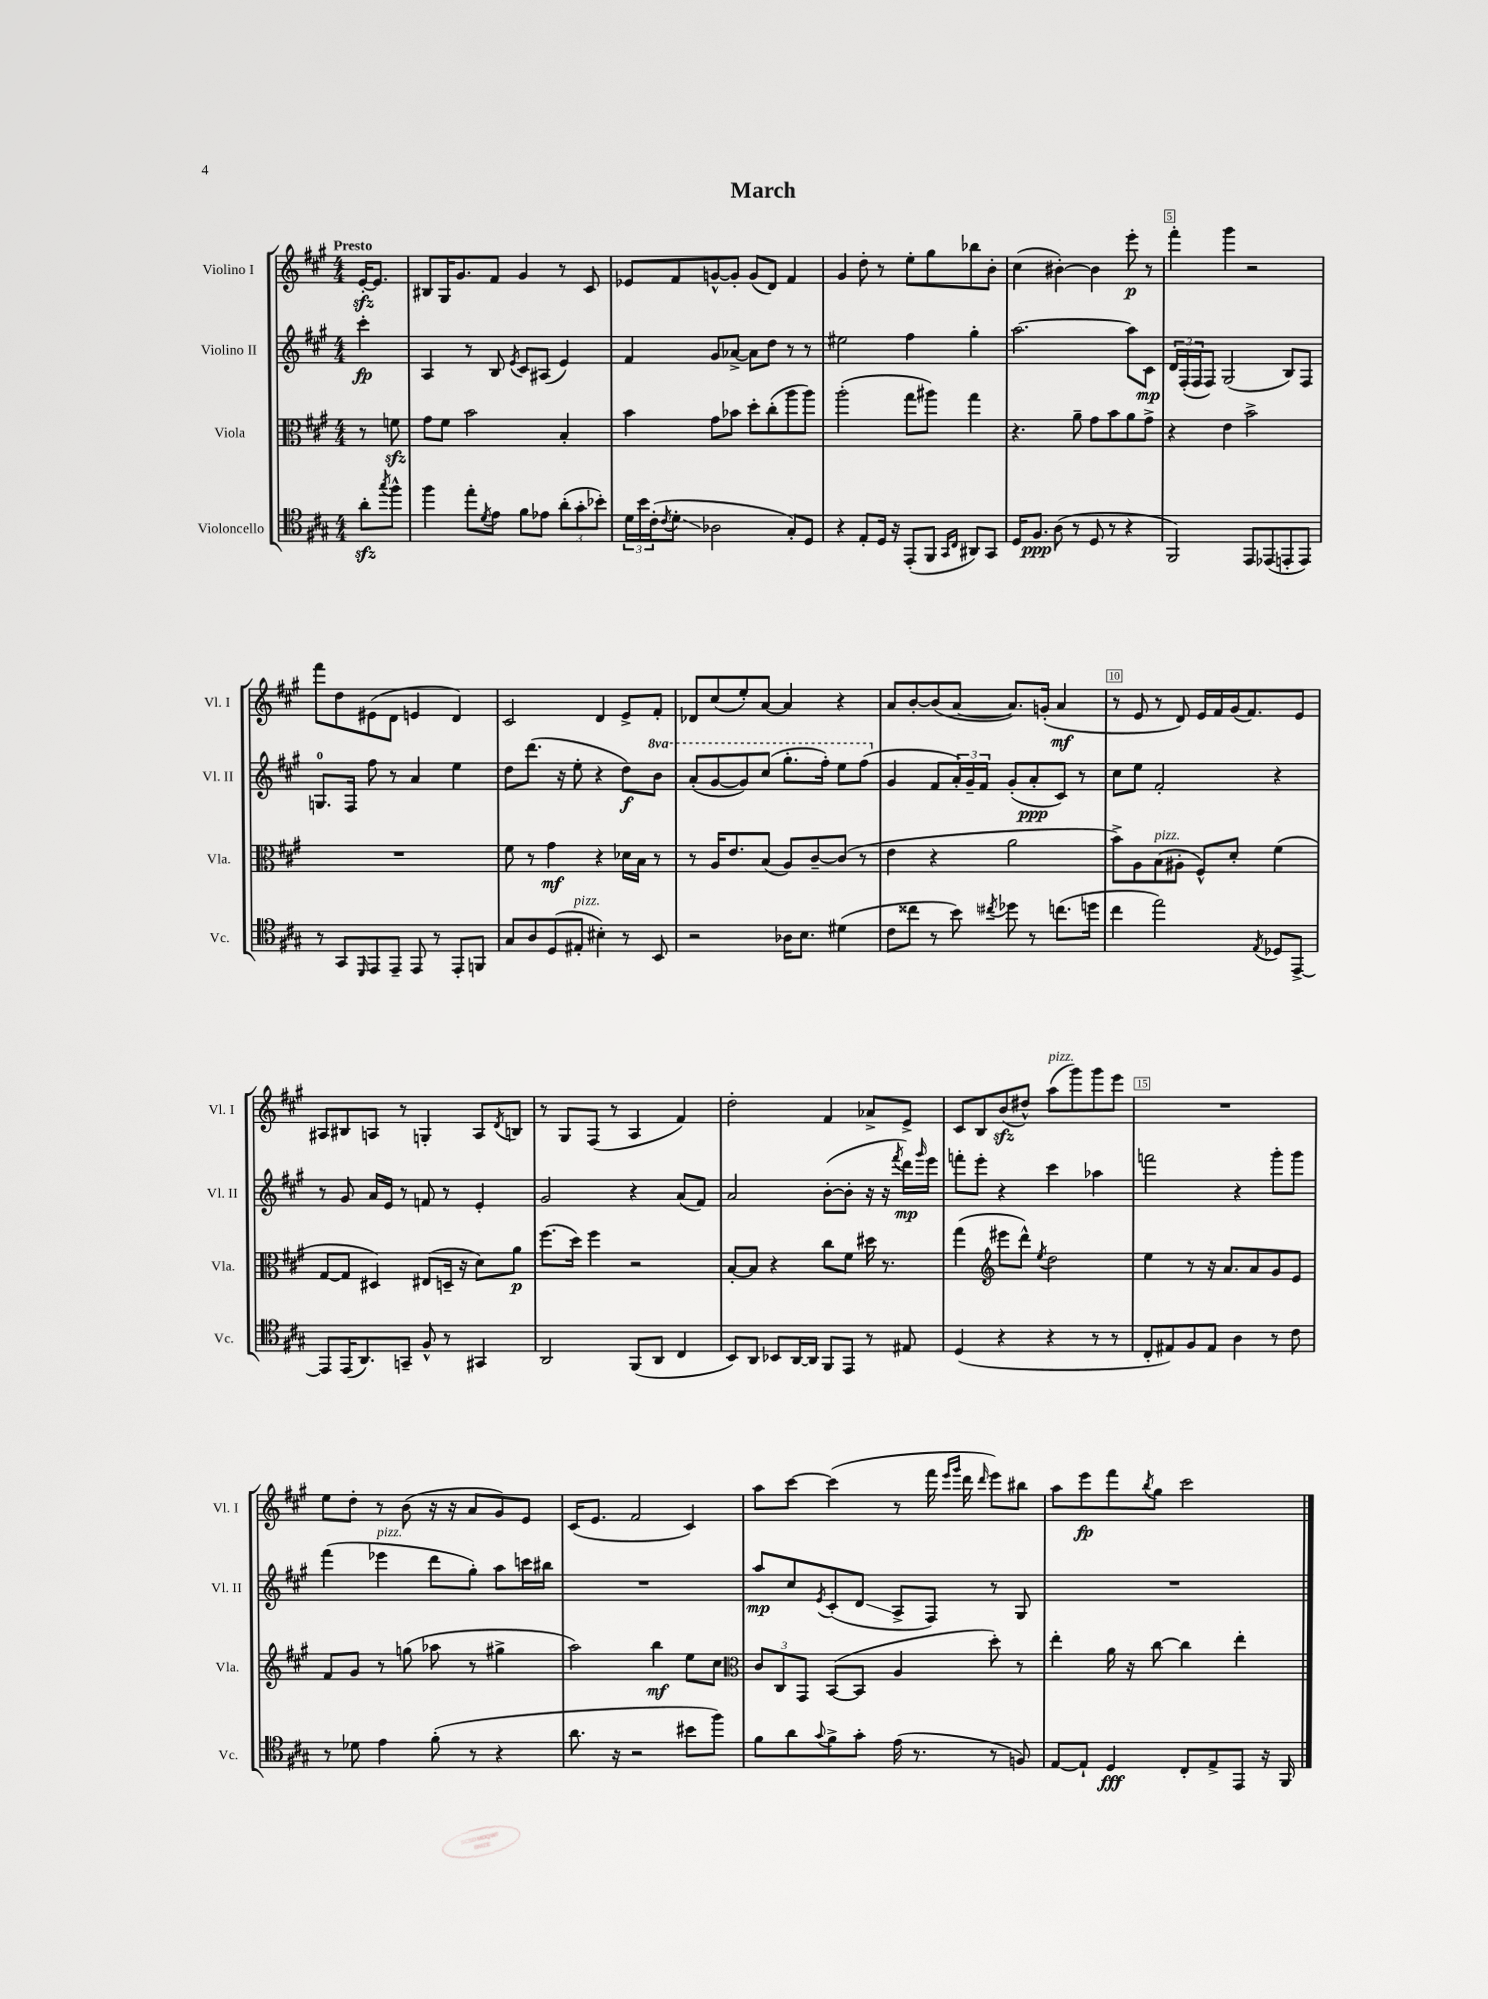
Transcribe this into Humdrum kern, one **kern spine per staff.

**kern	**kern	**kern	**kern
*staff4	*staff3	*staff2	*staff1
*clefC4	*clefC3	*clefG2	*clefG2
*k[f#c#g#]	*k[f#c#g#]	*k[f#c#g#]	*k[f#c#g#]
*M4/4	*M4/4	*M4/4	*M4/4
8a'\L	8r	4ccc#'\	[16e'/LK
.	.	.	8.e/]J
8qgg#/	.	.	.
8ff#^^\J	8f\	.	.
=	=	=	=
4ff#\	8g#\L	4A/	8B#/L
.	8f#\J	.	16G#/K
.	.	.	8.g#/
8ee'\L	2b\	8r	.
8qd/	.	.	.
8e\J	.	8B/	8f#/J
.	.	8qe/	.
8f#\L	.	8c#/L	4g#/
8e-\J	.	(8A#/J	.
(12a'\L	4B'/	4e/)	8r
12g#'\	.	.	.
.	.	.	8c#/
12b-'\J)	.	.	.
=	=	=	=
24d\LL	4b\	4f#/	8e-/L
24b\	.	.	.
(24c#'\J	.	.	.
8qc#/	.	.	.
8d'\J	.	.	8f#/
2A-\	8g#\L	8g#/L	[8g^^/
.	8b-\J	[8a-^/J	8g'/]J
.	8dd'\L	8a-\]L	(8g/L
.	(8cc#'\	8dd\J	8d/J)
8G#'/L)	8aa\	8r	4f#/
8D/J	8aa\J)	8r	.
=	=	=	=
4r	(2aa'\	2ee#\	4g#/
8E'/L	.	.	8dd'\
16D/Jk	.	.	8r
16r	.	.	.
(8EE'/L	8gg#\L	4ff#\	8ee'\L
8FF#/J	8aa#\J)	.	8gg#\
16qqGG#/LL	.	.	.
16qqC#/JJ	.	.	.
8AA#/L)	4gg#\	4gg#'\	8bb-\
8GG#/J	.	.	8b'\J
=	=	=	=
16D/LK	4.r	[2.aa\	(4cc#\
8.F#/J	.	.	.
(8A\	.	.	[4b#'\)
8r	8a~\	.	.
8D/	8g#\L	.	4b#\]
8r	8b\	.	.
4r	8a\	8aa\]L	8eee'\
.	8g#^\J	8c#\J	8r
=	=	=	=
2FF#/)	4r	24d/LL	4fff#'\
.	.	(24F#'/	.
.	.	24F#/J	.
.	.	8F#/J)	.
.	4e\	(2G#/	4ggg#\
8EE/L	2b^\	.	2r
(8EE-/	.	.	.
8EE'/	.	8B/L)	.
8EE/J)	.	8F#/J	.
=	=	=	=
8r	1r	8.G/L	8fff#\L
8GG#/L	.	.	8dd\
.	.	16F#/Jk	.
16qqDD/	.	.	.
8EE/	.	8ff#\	(8e#\
8EE~/J	.	8r	8d\J
8EE/	.	4a/	4e/
8r	.	.	.
8EE'/L	.	4ee\	4d/)
8FF/J	.	.	.
=	=	=	=
8G#/L	8f#\	8dd\L	2c#/
8A/	8r	(8.ddd\J	.
(8D/	4g#\	.	.
.	.	16r	.
8E#'/J	.	8ee'\	.
4B#'\)	4r	4r	4d/
8r	16d-\LL	8dd\L)	8e^/L
.	16B\JJ	.	.
8BB/	8r	8bb\J	8f#'/J
=	=	=	=
2r	8r	(8aa'/L	8d-/L
.	16A/LK	[8gg#/	(8cc#/
.	8.e/	.	.
.	.	8gg#/])	8ee'/)
.	(8B/J	(8ccc#/J	[8a/J
16A-\LK	8A/L)	8.ggg#'\L	4a/]
8.B\J	.	.	.
.	[8c#~/	.	.
.	.	16fff#'\Jk)	.
(4d#\	(8c#/]J	8eee\L	4r
.	8r	(8fff#\J	.
=	=	=	=
8c#\L	4e\	4g#/	8a/L
8cc##\J	.	.	[8b'/
8r	4r	8f#/L	(8b/]
8b\)	.	24a'/L)	[8a/J
.	.	24g#~/	.
.	.	24f#/JJ	.
8qcc#/	.	.	.
8dd-\	2a\	(8g#'/L	8.a/]L)
8r	.	8a'/	.
.	.	.	(16g'/Jk
(8.cc\L	.	8c#/J)	4a/
.	.	8r	.
16dd\Jk	.	.	.
=	=	=	=
4cc#\	8b^\L)	8cc#\L	8r
.	8A\	8ee\J	8e/
2ee\)	(8B\	2f#'/	8r
.	8A#'\J	.	8d/)
.	8F#^^/L)	.	16e/LL
.	.	.	16f#/
.	8d'/J	.	(16g#/J
.	.	.	8.f#/)
8qE/	.	.	.
8D-/L	(4f#\	4r	.
[8EE^/J	.	.	8e/J
=	=	=	=
8EE/]L	[8G#/L	8r	8A#/L
(16EE/K	8G#/]J	8g#/	8B#/
8.AA/)	.	.	.
.	4D#/)	16a/LL	8A/J
.	.	16e/JJ	.
8GG~/J	.	8r	8r
8F#^^/	(8E#/L	8f/	4G'/
8r	16D~/Jk	8r	.
.	16r	.	.
4GG#/	8d\L)	4e'/	8A/L
.	.	.	8qd/
.	8a\J	.	8B/J
=	=	=	=
2AA/	(8.ff#\L	2g#/	8r
.	.	.	8G#/L
.	16dd\Jk)	.	.
.	4ff#\	.	(8F#/J
.	.	.	8r
(8FF#/L	2r	4r	4A/
8AA/J	.	.	.
4C#/	.	(8a/L	4f#/)
.	.	8f#/J)	.
=	=	=	=
8BB/L)	[8B'/L	2a/	2dd'\
8AA/J	8B/]J	.	.
8BB-/L	4r	.	.
[16AA/L	.	.	.
16AA/]JJ	.	.	.
8FF#/L	8cc#\L	([8b'\L	4f#/
8EE/J	8f#\J	8b'\]J	.
8r	16dd#\	16r	8a-^/L
.	8.r	16r	.
.	.	8qfff#/	.
8E#/	.	16ddd\LL)	8e^/J
.	.	16qqggg#/	.
.	.	16eee\JJ	.
=	=	=	=
(4D/	(4gg#\	8fff'\L	8c#/L
.	.	8eee'\J	8B/
*	*clefG2	*	*
4r	8eee#\L	4r	(8b/
.	8ddd^^\J)	.	8dd#^^/J)
.	8qee/	.	.
4r	2dd\	4ccc#\	(8aa\L
.	.	.	8ggg#\)
8r	.	4aa-\	8ggg#\
8r	.	.	8eee\J
=	=	=	=
8C#'/L	4ee\	2fff\	1r
8E#/)	.	.	.
8F#/	8r	.	.
8E#/J	16r	.	.
.	8.a/L	.	.
4A\	.	4r	.
.	8a/	.	.
8r	8g#/	8ggg#'\L	.
8c#\	8e/J	8ggg#\J	.
=	=	=	=
8r	8f#/L	(4fff#\	8ee\L
8d-\	8g#/J	.	8dd'\J
4e\	8r	4eee-\	8r
.	(8gg\	.	(8b\
(8f#'\	8aa-\	8ddd\L	16r
.	.	.	16r
8r	8r	8gg#'\J)	8a/L
4r	4gg#^\	8aa\L	8g#/)
.	.	16ccc\L	8e/J
.	.	16bb#\JJ	.
=	=	=	=
8.a\	2aa\)	1r	(16c#/LK
.	.	.	8.e/J
16r	.	.	.
2r	.	.	2f#/
.	4bb\	.	.
8b#\L	8ee\L	.	4c#/)
8ff#\J)	8cc#\J	.	.
=	=	=	=
*	*clefC3	*	*
8f#\L	12c#/L	8aa/L	8aa\L
.	12C#/	.	.
8a\	.	8cc#/	[8ccc#\J
.	12GG#/J	.	.
8qqg#/	.	8qe/	.
8f#^\	([8BB/L	(8c#'/	(4ccc#\]
8g#'\J	8BB/]J	8d/J	.
(16e\	4A/	8A^/L	8r
8.r	.	.	.
.	.	8F#/J)	16fff#\
.	.	.	16qqeee/LL
.	.	.	16qqggg#/JJ
.	.	.	16ddd\
.	.	.	16qqddd/
8r	8dd'\)	8r	8eee\L)
8F/)	8r	8G#/	8bb#\J
=	=	=	=
[8E/L	4ee'\	1r	8aa\L
8E`/]J	.	.	8eee\
4D/	16a\	.	8fff#\
.	16r	.	.
.	.	.	8qbb/
.	[8cc#\	.	8gg#\J
8C#'/L	4cc#\]	.	2ccc#\
8E^/	.	.	.
8EE/J	4ee'\	.	.
16r	.	.	.
16FF#/	.	.	.
==	==	==	==
*-	*-	*-	*-
